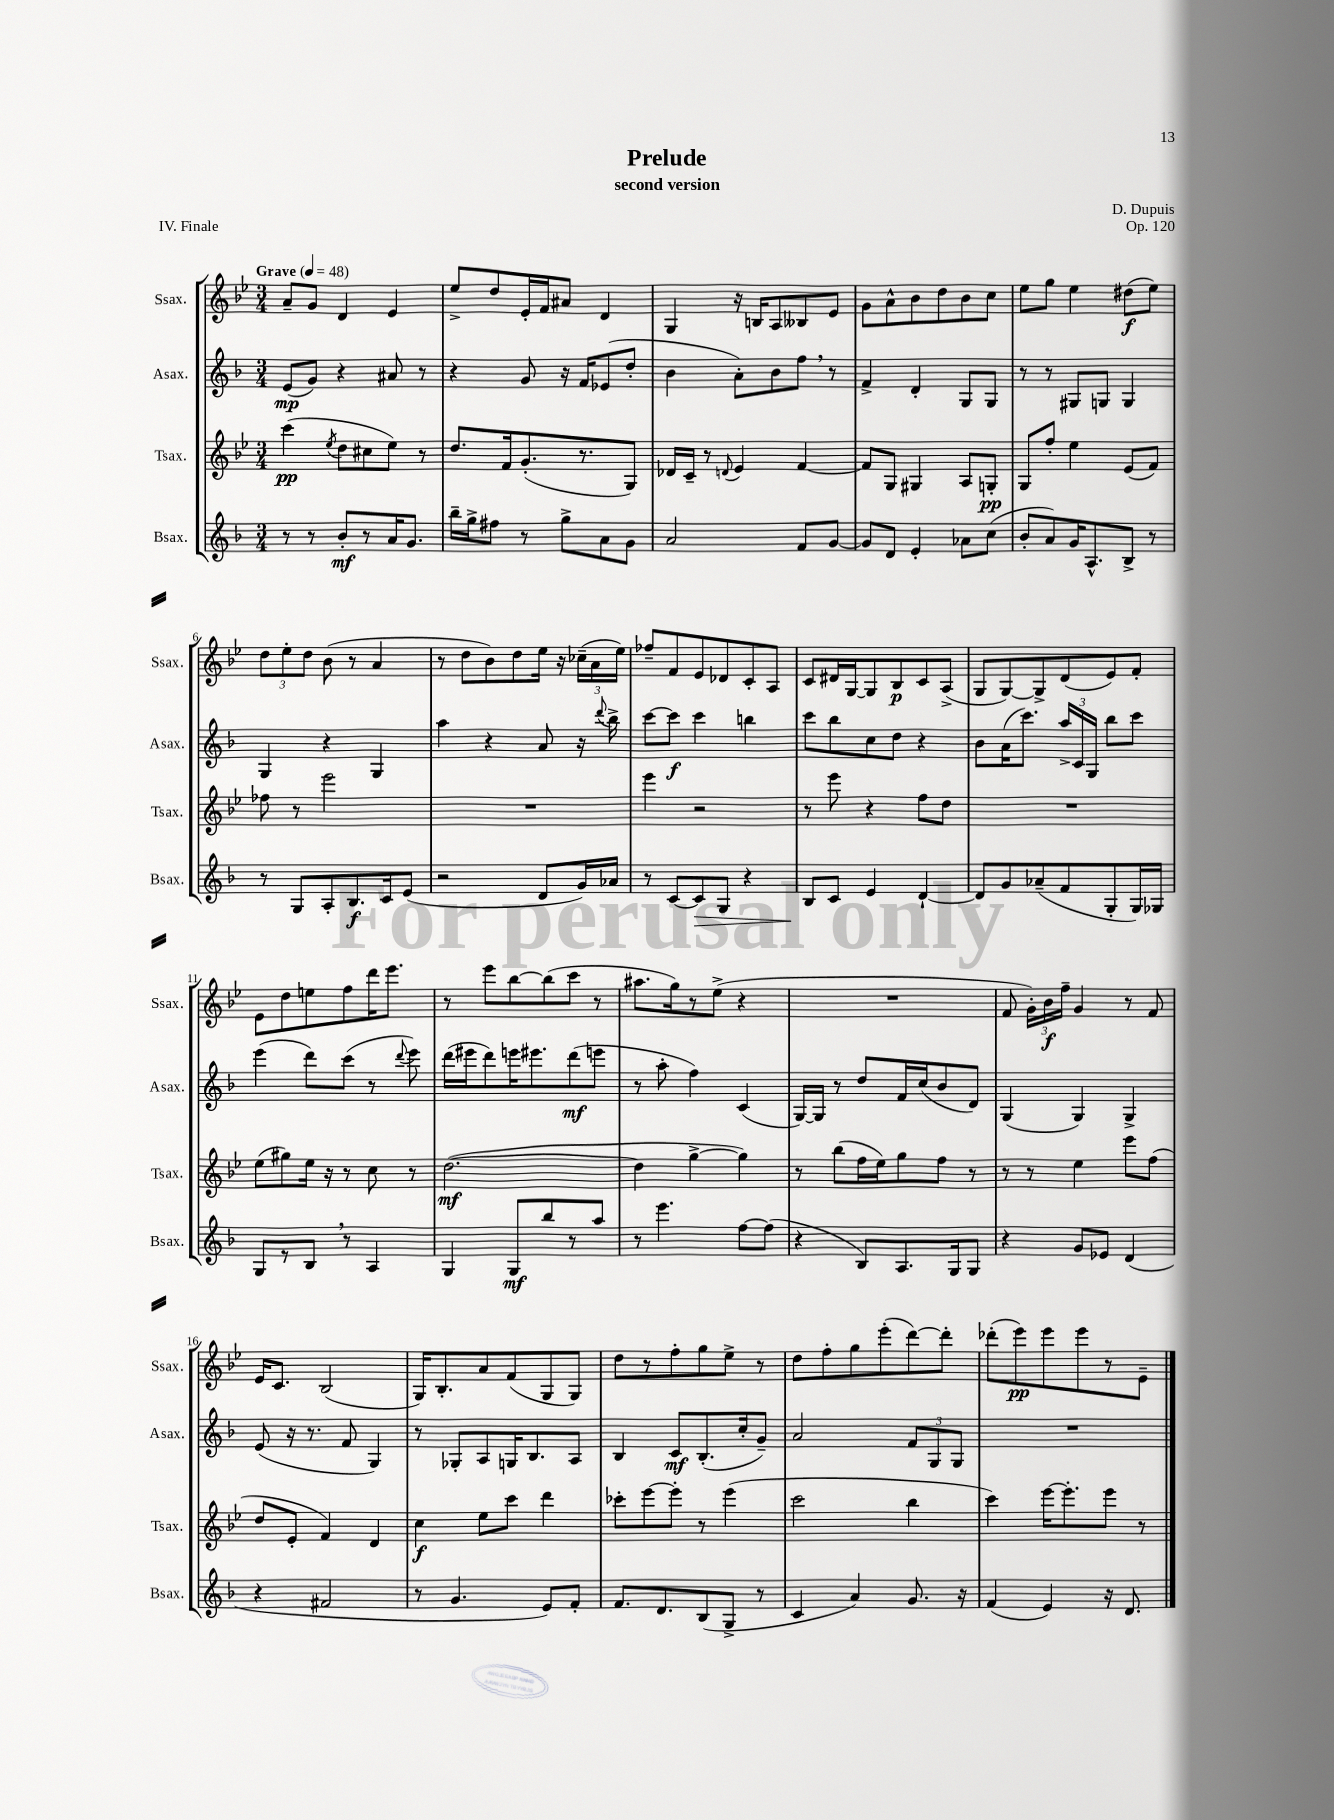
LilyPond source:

\header { title = "Prelude" composer = "D. Dupuis" subtitle = "second version" opus = "Op. 120" piece = "IV. Finale" }
<<
\new StaffGroup <<
\new Staff = "s0" \with { instrumentName = "Ssax." shortInstrumentName = "Ssax." } {
    \clef treble \key bes \major \numericTimeSignature \time 3/4 \tempo "Grave" 4 = 48
    \autoBeamOff a'8[-- g'8] d'4 ees'4 |
    ees''8[-> d''8 ees'16-. f'16 ais'8] d'4 |
    g4 r16 b16[ a8 beses8 ees'8] |
    g'8[ a'8-^ bes'8 d''8 bes'8 c''8] |
    ees''8[ g''8] ees''4 dis''8[\f( ees''8]) |
    \tuplet 3/2 { d''8[ ees''8-. d''8] } bes'8( r8 a'4 |
    r8 d''8[ bes'8) d''8 ees''16] r16 \tuplet 3/2 { ces''16[--( a'16 ees''16]) } |
    fes''8[-- f'8 ees'8 des'8 c'8-. a8] |
    c'8[ dis'16 g16~ g8 bes8\p c'8 a8]->( |
    g8[ g8~) g8-> d'8( ees'8) f'8]-. |
    ees'8[ d''8 e''8 f''8 d'''16 ees'''8.] |
    r8 ees'''8[ bes''8~ bes''8( c'''8] r8 |
    ais''8.[ g''16) r8 ees''8]->( r4 |
    R2. |
    f'8 \tuplet 3/2 { g'16[-.) bes'16\f f''16]-- } g'4 r8 f'8 |
    ees'16[ c'8.] bes2( |
    g16[) bes8.-. a'8 f'8( g8 g8]) |
    d''8[ r8 f''8-. g''8 ees''8]-> r8 |
    d''8[ f''8-. g''8 ees'''8-.( d'''8~) d'''8]-. |
    des'''8[-.( ees'''8\pp) ees'''8 ees'''8 r8 ees'8]-- \bar "|." |
}
\new Staff = "s1" \with { instrumentName = "Asax." shortInstrumentName = "Asax." } {
    \clef treble \key f \major \numericTimeSignature \time 3/4
    \autoBeamOff e'8[\mp( g'8]) r4 ais'8 r8 |
    r4 g'8 r16 f'16[ ees'8( d''8]-. |
    bes'4 a'8[-.) bes'8 f''8] \breathe r8 |
    f'4-> d'4-. g8[ g8] |
    r8 r8 gis8[ g8] g4 |
    g4 r4 g4 |
    a''4 r4 a'8 r16 \appoggiatura { d'''8 } bes''16-> |
    c'''8[~ c'''8]\f c'''4 b''4 |
    c'''8[ bes''8 c''8 d''8] r4 |
    bes'8[ a'16( c'''8.]) \tuplet 3/2 { a''16[-> c'16 g16] } bes''8[ c'''8] |
    e'''4( d'''8[) c'''8]( r8 \appoggiatura { d'''8 } e'''8) |
    d'''16[( eis'''16 d'''8) e'''16 eis'''8. d'''8\mf( e'''8] |
    r8 a''8-. f''4) c'4( |
    g16[~) g16] r8 d''8[ f'16 c''16( bes'8 d'8]) |
    g4( g4) g4-> |
    e'8( r16 r8. f'8 g4) |
    r8 ges8[-. a8 g16 bes8. a8] |
    bes4 c'8[\mf bes8.-.( c''16-. g'8]--) |
    a'2 \tuplet 3/2 { f'8[ g8 g8] } |
    R2. \bar "|." |
}
\new Staff = "s2" \with { instrumentName = "Tsax." shortInstrumentName = "Tsax." } {
    \clef treble \key bes \major \numericTimeSignature \time 3/4
    \autoBeamOff c'''4\pp( \acciaccatura { ees''8 } d''8[ cis''8 ees''8]) r8 |
    d''8.[ f'16 g'8.-.( r8. g8]) |
    des'16[ c'16]-- r8 \appoggiatura { d'8 } ees'4 f'4~ |
    f'8[ g8] gis4 a8[ g8]-.\pp |
    g8[ f''8]-. ees''4 ees'8[( f'8]) |
    fes''8 r8 ees'''2 |
    R2. |
    ees'''4 r2 |
    r8 ees'''8 r4 f''8[ d''8] |
    R2. |
    ees''8[( gis''8) ees''16] r16 r8 c''8 r8 |
    d''2.~\mf( |
    d''4 g''4~-> g''4) |
    r8 bes''8[( f''16 ees''16) g''8 f''8] r8 |
    r8 r8 ees''4 ees'''8[ f''8]( |
    d''8[ ees'8]-. f'4) d'4 |
    c''4\f ees''8[ c'''8] d'''4 |
    ces'''8[-. ees'''8~ ees'''8]-. r8 ees'''4( |
    c'''2 bes''4 |
    c'''4) ees'''16[~ ees'''8.-. ees'''8] r8 \bar "|." |
}
\new Staff = "s3" \with { instrumentName = "Bsax." shortInstrumentName = "Bsax." } {
    \clef treble \key f \major \numericTimeSignature \time 3/4
    \autoBeamOff r8 r8 bes'8[-.\mf r8 a'16 g'8.] |
    bes''16[-- g''16-> fis''8] r8 g''8[-> a'8 g'8] |
    a'2 f'8[ g'8]~ |
    g'8[ d'8] e'4-. aes'8[ c''8]( |
    bes'8[-. a'8) g'16 a8.-^ bes8]-> r8 |
    r8 g8[ a8-. bes8.\f c'16 e'8]( |
    r2 d'8[ g'16) aes'16] |
    r8 c'8[~ c'8\> g8] r4 |
    bes8[\! c'8] e'4 d'4~-! |
    d'8[ g'8 aes'8--( f'8 g8-. g16) ges16] |
    g8[ r8 bes8] \breathe r8 a4 |
    g4 g8[\mf bes''8 r8 a''8] |
    r8 e'''4. f''8[~ f''8]( |
    r4 bes8[) a8. g16 g8] |
    r4 g'8[ ees'8] d'4( |
    r4 fis'2 |
    r8 g'4. e'8[) f'8]-. |
    f'8.[ d'8. bes8( g8]-> r8 |
    c'4 a'4) g'8. r16 |
    f'4( e'4) r16 d'8. \bar "|." |
}
>>
>>
